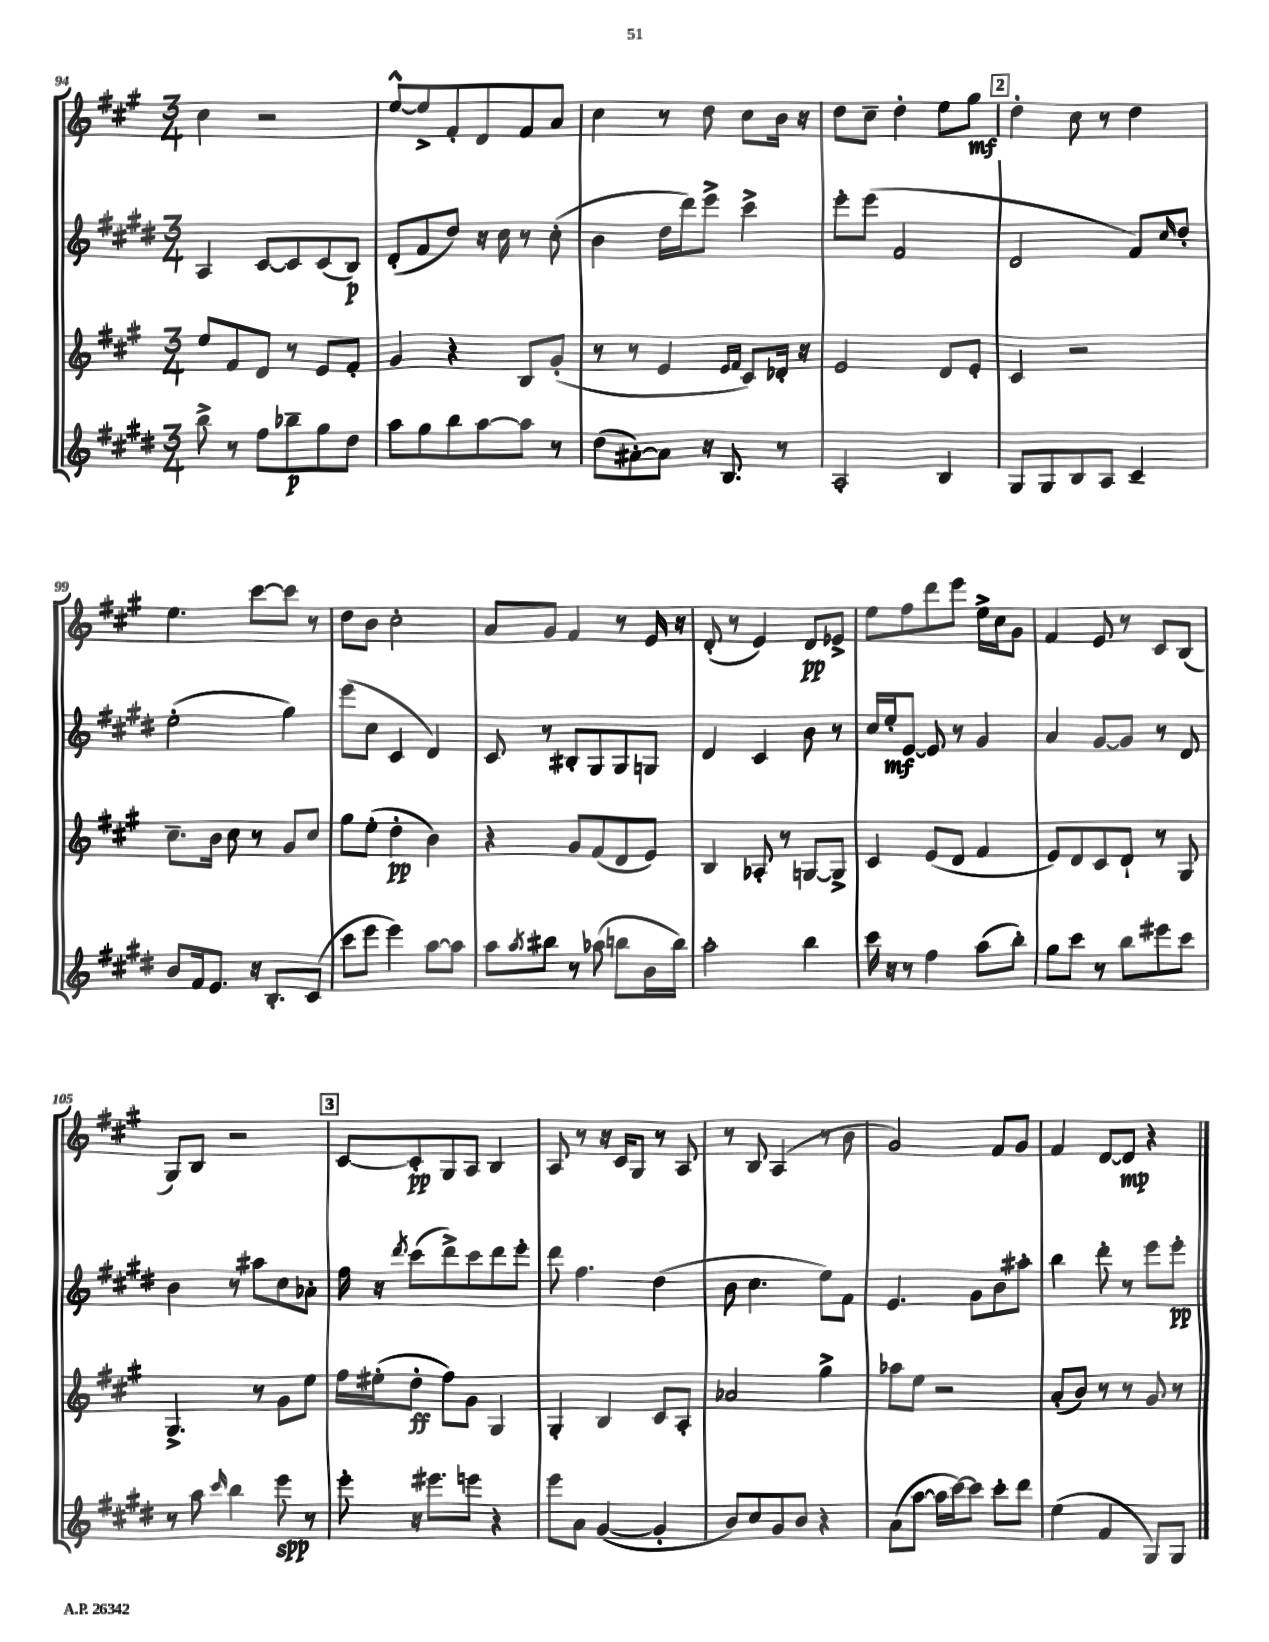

**kern	**dynam	**kern	**dynam	**kern	**dynam	**kern	**dynam
*part4	*part4	*part3	*part3	*part2	*part2	*part1	*part1
*staff4	*staff4	*staff3	*staff3	*staff2	*staff2	*staff1	*staff1
*clefG2	*	*clefG2	*	*clefG2	*	*clefG2	*
*k[f#c#g#d#]	*	*k[f#c#g#]	*	*k[f#c#g#d#]	*	*k[f#c#g#]	*
*M3/4	*	*M3/4	*	*M3/4	*	*M3/4	*
=94	=94	=94	=94	=94	=94	=94	=94
8bb^\	.	8ee/L	.	4A/	.	4cc#\	.
8r	.	8f#/	.	.	.	.	.
8ff#\L	.	8d/J	.	[8c#/L	.	2r	.
8bb-X~\	p	8r	.	8c#/]	.	.	.
8gg#\	.	8e/L	.	(8c#/	.	.	.
8dd#\J	.	8f#'/J	.	8B/J)	p	.	.
=95	=95	=95	=95	=95	=95	=95	=95
8aa\L	.	4g#/	.	(8d#'/L	.	[8ee^^/L	.
8gg#\	.	.	.	8f#/	.	8ee^/]	.
8bb\	.	4r	.	8dd#/J)	.	8f#'/	.
[8aa\	.	.	.	16r	.	8d/	.
.	.	.	.	16cc#\	.	.	.
8aa\J]	.	8B/L	.	8r	.	8f#/	.
8r	.	(8g#'/J	.	(8cc#'\	.	8a/J	.
=96	=96	=96	=96	=96	=96	=96	=96
(8dd#\L	.	8r	.	4b\	.	4cc#\	.
[8a#X'\)	.	8r	.	.	.	.	.
8a#\J]	.	4e/	.	16dd#\LL	.	8r	.
.	.	.	.	16ddd#\J)	.	.	.
16r	.	.	.	8eee^\J	.	8dd\	.
8.B/	.	.	.	.	.	.	.
.	.	16qqe/LL	.	.	.	.	.
.	.	16qqf#/JJ	.	.	.	.	.
.	.	8c#/L)	.	4ccc#^\	.	8cc#\L	.
8r	.	16d-X'/Jk	.	.	.	16b\Jk	.
.	.	16r	.	.	.	16r	.
=97	=97	=97	=97	=97	=97	=97	=97
2A'/	.	2e/	.	8eee'\L	.	8dd\L	.
.	.	.	.	(8eee\J	.	8cc#~\J	.
.	.	.	.	2f#/	.	4dd'\	.
4B/	.	8d/L	.	.	.	8ee\L	.
.	.	8e'/J	.	.	.	8gg#\J	mf
!!LO:REH:place=s1:t=2
=98	=98	=98	=98	=98	=98	=98	=98
8G#/L	.	4c#/	.	2d#/	.	4dd'\	.
8G#/	.	.	.	.	.	.	.
8B/	.	2r	.	.	.	8cc#\	.
8A/J	.	.	.	.	.	8r	.
4c#~/	.	.	.	8f#/L)	.	4dd\	.
.	.	.	.	16qqcc#/	.	.	.
.	.	.	.	8dd#'/J	.	.	.
!!LO:LB:g=z
=99	=99	=99	=99	=99	=99	=99	=99
8b/L	.	8.cc#~\L	.	(2ee'\	.	4.ee\	.
16f#/k	.	.	.	.	.	.	.
8.e/J	.	16b\Jk	.	.	.	.	.
.	.	8cc#\	.	.	.	.	.
16r	.	8r	.	.	.	[8ccc#\L	.
8.B'/L	.	.	.	.	.	.	.
.	.	8g#/L	.	4gg#\)	.	8ccc#\J]	.
(8c#/J	.	8cc#/J	.	.	.	8r	.
=100	=100	=100	=100	=100	=100	=100	=100
8ccc#\L	.	8gg#\L	.	(8eee\L	.	8dd\L	.
8eee\J	.	(8ee'\J	.	8cc#\J	.	8b\J	.
4eee\)	.	4dd'\	pp	4c#/	.	2cc#'\	.
[8aa\L	.	4b\)	.	4d#/)	.	.	.
8aa\J]	.	.	.	.	.	.	.
=101	=101	=101	=101	=101	=101	=101	=101
8aa\L	.	4r	.	8c#/	.	8a/L	.
8qaa/	.	.	.	.	.	.	.
8bb#X\J	.	.	.	8r	.	8g#/J	.
8r	.	8g#/L	.	8B#X'/L	.	4f#/	.
(8aa-X\	.	(8f#/	.	8G#/	.	.	.
8bbn\L	.	8d/	.	8G#/	.	8r	.
16b\L	.	8e/J)	.	8Gn/J	.	16e/	.
16bb\JJ)	.	.	.	.	.	16r	.
=102	=102	=102	=102	=102	=102	=102	=102
2aa'\	.	4B/	.	4d#/	.	(8d'/	.
.	.	.	.	.	.	8r	.
.	.	8A-X'/	.	4c#/	.	4e/)	.
.	.	8r	.	.	.	.	.
4bb\	.	[8Gn/L	.	8b\	.	8d/L	pp
.	.	8G^/J]	.	8r	.	8e-X^/J	.
=103	=103	=103	=103	=103	=103	=103	=103
16ccc#\	.	4c#/	.	16cc#/LL	.	8ee\L	.
16r	.	.	.	16ee'/J	mf	.	.
8r	.	.	.	[8e/J	.	8ff#\	.
4ff#\	.	(8e/L	.	8e/]	.	8ddd\	.
.	.	8d/J	.	8r	.	8eee\J	.
(8aa\L	.	4f#/	.	4g#/	.	16ee^\LL	.
.	.	.	.	.	.	16cc#\J	.
8bb'\J)	.	.	.	.	.	8g#\J	.
=104	=104	=104	=104	=104	=104	=104	=104
8gg#\L	.	8e/L)	.	4a/	.	4f#/	.
8ccc#\J	.	8d/	.	.	.	.	.
8r	.	8c#/	.	[8g#/L	.	8e/	.
8bb\L	.	8d`/J	.	8g#/J]	.	8r	.
8eee#X\	.	8r	.	8r	.	8c#/L	.
8ccc#\J	.	8G#/	.	8d#/	.	(8B/J	.
!!LO:LB:g=z
=105	=105	=105	=105	=105	=105	=105	=105
8r	.	4.G#^/	.	4b\	.	8G#/L)	.
8aa\	.	.	.	.	.	8B/J	.
16qqccc#/	.	.	.	.	.	.	.
4bb\	.	.	.	8r	.	2r	.
.	.	8r	.	8aa#X\L	.	.	.
8eee\	spp	8g#\L	.	8cc#\	.	.	.
8r	.	8ee\J	.	8a-X'\J	.	.	.
!!LO:REH:place=s1:t=3
=106	=106	=106	=106	=106	=106	=106	=106
8eee'\	.	16ff#\LL	.	16ff#\	.	[8c#/L	.
.	.	(16ee#X'\J	.	16r	.	.	.
.	.	.	.	8qddd#/	.	.	.
16r	.	8dd'\J	ff	(8ccc#\L	.	8c#'/]	pp
8.eee#X\L	.	.	.	.	.	.	.
.	.	8ff#\L)	.	8ddd#^\)	.	8G#/	.
8eeen\J	.	8g#\J	.	8ccc#\	.	8A/J	.
4r	.	4G#/	.	8ddd#\	.	4B/	.
.	.	.	.	8eee'\J	.	.	.
=107	=107	=107	=107	=107	=107	=107	=107
8eee\L	.	4G#'/	.	8ddd#\	.	8A/	.
8a\J	.	.	.	4.ff#\	.	8r	.
([4g#/	.	4B/	.	.	.	16r	.
.	.	.	.	.	.	16c#/KL	.
.	.	.	.	.	.	8G#/J	.
4g#'/]	.	8c#/L	.	(4dd#\	.	8r	.
.	.	8A'/J	.	.	.	8A/	.
=108	=108	=108	=108	=108	=108	=108	=108
8b/L)	.	2a-X/	.	8b\	.	8r	.
8cc#/	.	.	.	4.cc#\	.	8B/	.
8g#/	.	.	.	.	.	(4A/	.
8b/J	.	.	.	.	.	.	.
4r	.	4gg#^\	.	8ee\L)	.	8r	.
.	.	.	.	8f#\J	.	8b\	.
=109	=109	=109	=109	=109	=109	=109	=109
(8a\L	.	8aa-X\L	.	4.e/	.	2g#/)	.
[8aa\J	.	8ee\J	.	.	.	.	.
16aa\LL]	.	2r	.	.	.	.	.
[16ccc#\J)	.	.	.	.	.	.	.
8ccc#\J]	.	.	.	8g#\L	.	.	.
8ccc#'\L	.	.	.	8b\	.	8f#/L	.
8ddd#\J	.	.	.	8aa#X'\J	.	8g#/J	.
=110	=110	=110	=110	=110	=110	=110	=110
(4ee\	.	(8a'/L	.	4bb\	.	4f#/	.
.	.	8b/J)	.	.	.	.	.
4f#/	.	8r	.	8ddd#'\	.	[8d/L	.
.	.	8r	.	8r	.	8d/J]	mp
8G#/L)	.	8g#/	.	8eee\L	.	4r	.
8G#/J	.	8r	.	8eee'\J	pp	.	.
==	==	==	==	==	==	==	==
*-	*-	*-	*-	*-	*-	*-	*-
